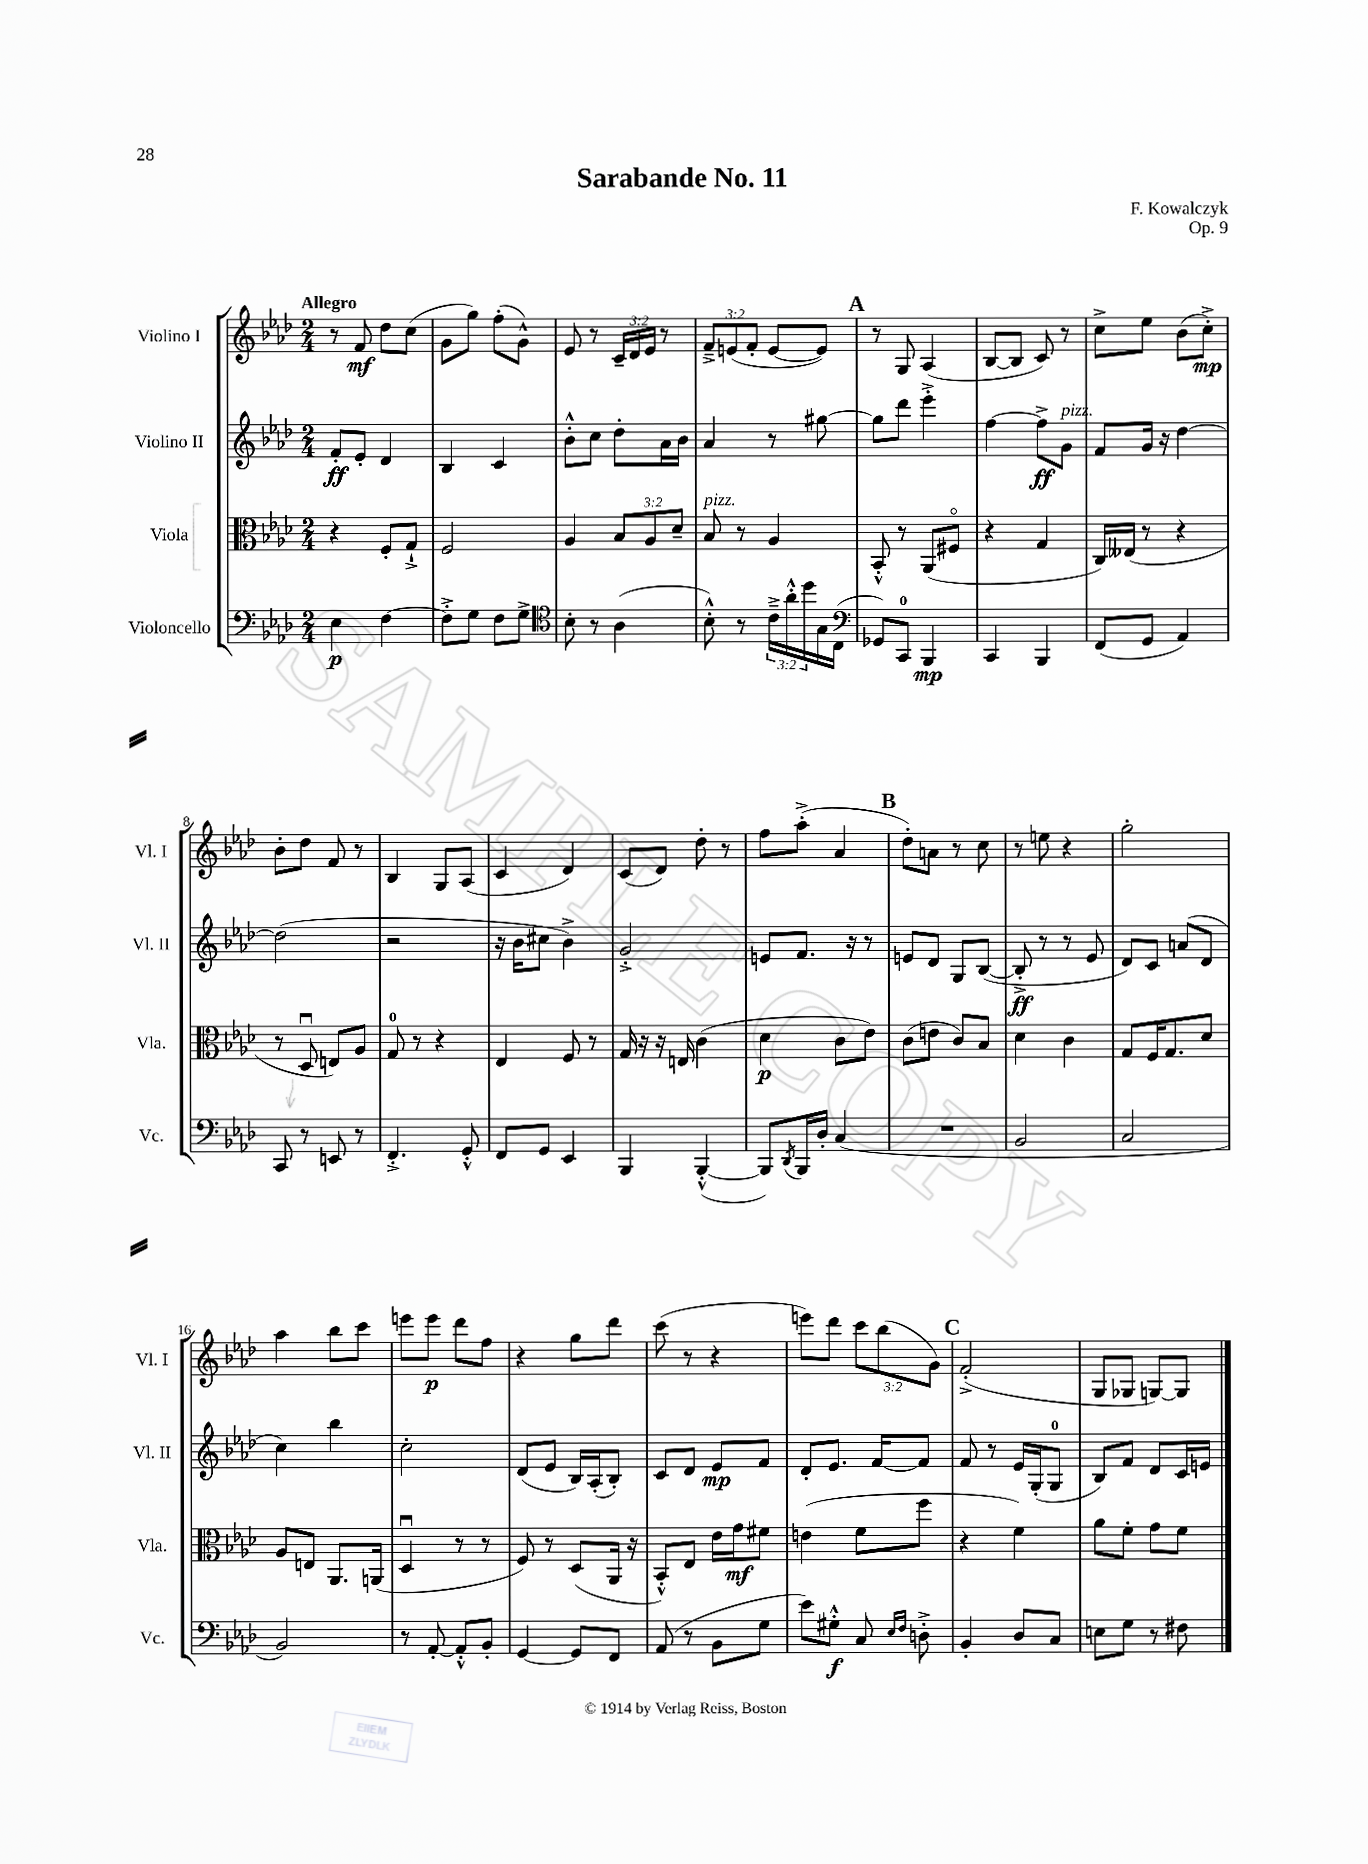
\header { title = "Sarabande No. 11" composer = "F. Kowalczyk" opus = "Op. 9" }
<<
\new StaffGroup <<
\new Staff = "s0" \with { instrumentName = "Violino I" shortInstrumentName = "Vl. I" } {
    \clef treble \key aes \major \numericTimeSignature \time 2/4 \override Staff.TupletNumber.text = #tuplet-number::calc-fraction-text \tempo "Allegro"
    r8 f'8\mf des''8 c''8( |
    g'8 g''8) f''8-.( g'8-^) |
    ees'8 r8 \tuplet 3/2 { c'16-- des'16 ees'16 } r8 |
    \tuplet 3/2 { f'8---> e'8( f'8-. } e'8~ e'8) |
    \mark \markup { \bold "A" } r8 g8 aes4( |
    bes8~ bes8 c'8) r8 |
    c''8-> ees''8 bes'8( c''8-.->\mp) |
    bes'8-. des''8 f'8 r8 |
    bes4 g8 aes8( |
    c'4 des'4) |
    c'8( des'8) des''8-. r8 |
    f''8 aes''8-.->( aes'4 |
    \mark \markup { \bold "B" } des''8-.) a'8 r8 c''8 |
    r8 e''8 r4 |
    g''2-. |
    aes''4 bes''8 c'''8 |
    e'''8 e'''8\p des'''8 f''8 |
    r4 g''8 des'''8 |
    c'''8( r8 r4 |
    e'''8) des'''8 \tuplet 3/2 { c'''8 bes''8( g'8) } |
    \mark \markup { \bold "C" } f'2-.->( |
    g8 ges8 g8~) g8 \bar "|." |
}
\new Staff = "s1" \with { instrumentName = "Violino II" shortInstrumentName = "Vl. II" } {
    \clef treble \key aes \major \numericTimeSignature \time 2/4
    f'8-.\ff ees'8-. des'4 |
    bes4 c'4 |
    bes'8-.-^ c''8 des''8-. aes'16 bes'16 |
    aes'4 r8 gis''8~ |
    \mark \markup { \bold "A" } gis''8 des'''8 ees'''4-.-> |
    f''4~ f''8->\ff g'8^\markup { \italic "pizz." } |
    f'8 g'16 r16 des''4~ |
    des''2( |
    r2 |
    r16 bes'16 cis''8 bes'4->) |
    g'2-.-> |
    e'8 f'8. r16 r8 |
    \mark \markup { \bold "B" } e'8 des'8 g8 bes8~( |
    bes8-.->\ff r8 r8 ees'8 |
    des'8) c'8 a'8( des'8 |
    c''4) bes''4 |
    c''2-. |
    des'8( ees'8 bes16) aes16-.( bes8-.) |
    c'8 des'8 ees'8\mp f'8 |
    des'8-. ees'8. f'16~ f'8 |
    \mark \markup { \bold "C" } f'8 r8 ees'16 g16-.( g8-0 |
    bes8) f'8 des'8 c'16 e'16 \bar "|." |
}
\new Staff = "s2" \with { instrumentName = "Viola" shortInstrumentName = "Vla." } {
    \clef alto \key aes \major \numericTimeSignature \time 2/4 \override Staff.TupletNumber.text = #tuplet-number::calc-fraction-text
    r4 f8-. g8-!-> |
    f2 |
    aes4 \tuplet 3/2 { bes8 aes8 des'8-- } |
    bes8^\markup { \italic "pizz." } r8 aes4 |
    \mark \markup { \bold "A" } bes,8-.-^ r8 aes,8( fis8\flageolet |
    r4 g4 |
    c16) eeses16( r8 r4 |
    r8 des8\downbow e8) aes8 |
    g8-0 r8 r4 |
    ees4 f8 r8 |
    g16 r16 r16 e16 c'4( |
    des'4\p c'8 ees'8) |
    \mark \markup { \bold "B" } c'8( e'8 c'8) bes8 |
    des'4 c'4 |
    g8 f16 g8. des'8 |
    aes8 e8 aes,8. a,16( |
    des4\downbow r8 r8 |
    f8) r8 des8( aes,16 r16 |
    bes,8-.-^) ees8 ees'16 g'16\mf fis'8 |
    e'4( f'8 f''8 |
    \mark \markup { \bold "C" } r4 f'4) |
    aes'8 f'8-. g'8 f'8 \bar "|." |
}
\new Staff = "s3" \with { instrumentName = "Violoncello" shortInstrumentName = "Vc." } {
    \clef bass \key aes \major \numericTimeSignature \time 2/4 \override Staff.TupletNumber.text = #tuplet-number::calc-fraction-text
    ees4\p f4~ |
    f8-.-> g8 f8 g8-> |
    \clef tenor bes8-. r8 aes4( |
    bes8-.-^) r8 \tuplet 3/2 { c'16---> aes'16-.-^ des''16 } g16 c16( |
    \mark \markup { \bold "A" } \clef bass ges,8) c,8-0 bes,,4\mp |
    c,4 bes,,4 |
    f,8( g,8 aes,4) |
    c,8 r8 e,8 r8 |
    f,4.-.-> g,8-.-^ |
    f,8 g,8 ees,4 |
    bes,,4 bes,,4~-.-^( |
    bes,,8) \acciaccatura { des,8 } bes,,16 des16-. c4( |
    \mark \markup { \bold "B" } R2 |
    bes,2 |
    c2 |
    bes,2) |
    r8 aes,8~-. aes,8-.-^ bes,8-. |
    g,4~ g,8 f,8 |
    aes,8( r8 bes,8 g8 |
    ees'8) gis8-.-^\f c8 \grace { ees16 f16 } d8-.-> |
    \mark \markup { \bold "C" } bes,4-. des8 c8 |
    e8 g8 r8 fis8 \bar "|." |
}
>>
>>
